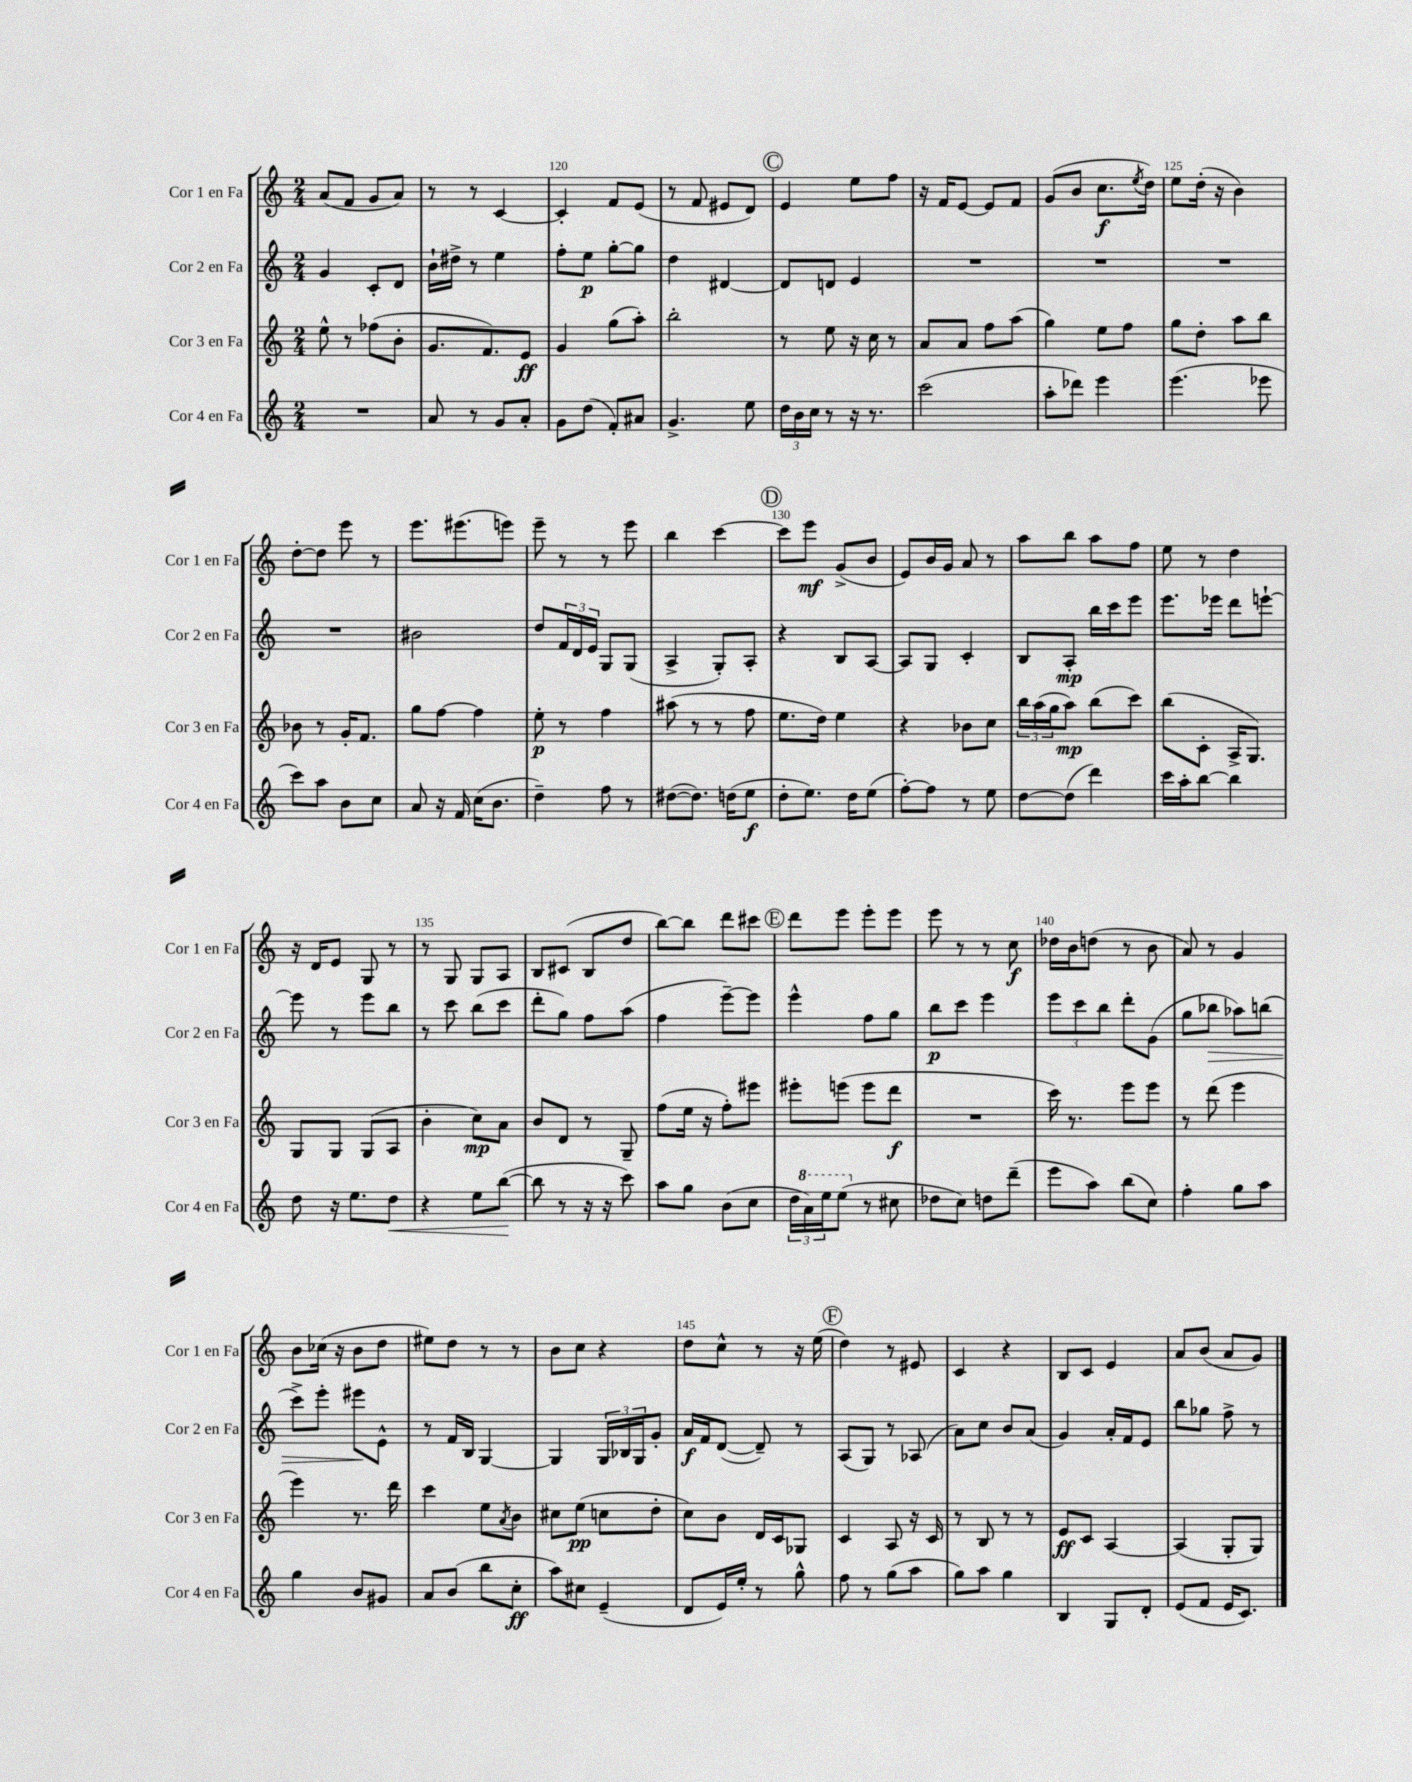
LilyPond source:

<<
\new StaffGroup <<
\new Staff = "s0" \with { instrumentName = "Cor 1 en Fa" shortInstrumentName = "Cor 1 en Fa" } {
    \clef treble \key c \major \numericTimeSignature \time 2/4
    a'8( f'8 g'8 a'8) |
    r8 r8 c'4~ |
    c'4-. f'8 e'8( |
    r8 f'8 eis'8 d'8) |
    \mark \markup { \circle "C" } e'4 e''8 f''8 |
    r16 f'16 e'8~ e'8 f'8 |
    g'8( b'8 c''8.\f \acciaccatura { e''8 } d''16) |
    e''8 d''16-.( r16 b'4) |
    d''8~-. d''8 e'''8 r8 |
    e'''8. eis'''8.( e'''8) |
    e'''8-- r8 r8 e'''8 |
    b''4 c'''4~ |
    \mark \markup { \circle "D" } c'''8 e'''8\mf g'8->( b'8 |
    e'8) b'16 g'16 a'8 r8 |
    a''8 b''8 a''8 f''8 |
    e''8 r8 d''4 |
    r16 d'16 e'8 g8 r8 |
    r8 g8 g8 a8 |
    b8 cis'8( b8 d''8 |
    b''8~) b''8 d'''8 cis'''8 |
    \mark \markup { \circle "E" } d'''8 e'''8 e'''8-. e'''8 |
    e'''8 r8 r8 c''8\f |
    des''16 b'16 d''8( r8 b'8 |
    a'8) r8 g'4 |
    b'8 ces''16( r16 b'8 d''8 |
    eis''8) d''8 r8 r8 |
    b'8 c''8 r4 |
    d''8 c''8-^ r8 r16 e''16( |
    \mark \markup { \circle "F" } d''4) r8 eis'8 |
    c'4 r4 |
    b8 c'8 e'4 |
    a'8 b'8( a'8 g'8) \bar "|." |
}
\new Staff = "s1" \with { instrumentName = "Cor 2 en Fa" shortInstrumentName = "Cor 2 en Fa" } {
    \clef treble \key c \major \numericTimeSignature \time 2/4
    g'4 c'8-. d'8 |
    b'16-! dis''16-> r8 e''4 |
    f''8-. e''8\p g''8~-. g''8 |
    d''4 dis'4~ |
    \mark \markup { \circle "C" } dis'8 d'8 e'4 |
    R2 |
    R2 |
    R2 |
    R2 |
    bis'2 |
    d''8 \tuplet 3/2 { f'16 d'16 e'16 } g8 g8( |
    a4-> g8-.) a8-. |
    \mark \markup { \circle "D" } r4 b8 a8~ |
    a8 g8 c'4-. |
    b8 a8-.\mp b''16 c'''16 e'''8 |
    e'''8. ees'''16 d'''8 e'''8~-! |
    e'''8 r8 e'''8 b''8 |
    r8 c'''8 b''8( c'''8 |
    d'''8-. g''8) f''8 a''8( |
    f''4 e'''8~--) e'''8 |
    \mark \markup { \circle "E" } e'''4-^ f''8 g''8 |
    b''8\p c'''8 e'''4 |
    \tuplet 3/2 { e'''8 c'''8 b''8 } d'''8-. g'8( |
    g''8 bes''8\> aes''8) b''8( |
    c'''8->) e'''8-. eis'''8\! e'8-^ |
    r8 f'16 b16 g4~ |
    g4 \tuplet 3/2 { g16 bes16 g16 } g'8-. |
    a'16\f f'16 d'8~( d'8--) r8 |
    \mark \markup { \circle "F" } a8( g8) r8 aes8( |
    a'8) c''8 b'8 a'8( |
    g'4) a'16-. f'16 e'8 |
    b''8 ges''8 f''8-> r8 \bar "|." |
}
\new Staff = "s2" \with { instrumentName = "Cor 3 en Fa" shortInstrumentName = "Cor 3 en Fa" } {
    \clef treble \key c \major \numericTimeSignature \time 2/4
    e''8-^ r8 fes''8( b'8-. |
    g'8. f'8.) e'8\ff |
    g'4 g''8( a''8-.) |
    b''2-. |
    \mark \markup { \circle "C" } r8 e''8 r16 c''16 r8 |
    a'8 a'8 f''8 a''8( |
    g''4) e''8 f''8 |
    g''8 d''8-. a''8 b''8 |
    bes'8 r8 g'16-. f'8. |
    g''8 f''8~ f''4 |
    e''8-.\p r8 f''4 |
    ais''8( r8 r8 f''8 |
    \mark \markup { \circle "D" } e''8. d''16) e''4 |
    r4 bes'8 c''8 |
    \tuplet 3/2 { b''16 a''16( g''16 } a''8\mp) b''8( c'''8) |
    b''8( c'8-. a16-> g8.) |
    g8 g8 g8( a8 |
    b'4-. c''8\mp) a'8 |
    b'8 d'8 r8 g8-- |
    f''8( e''16 r16 f''8-.) eis'''8 |
    \mark \markup { \circle "E" } eis'''8-. e'''8( e'''8 d'''8\f |
    R2 |
    c'''16) r8. e'''8 e'''8 |
    r8 d'''8( e'''4 |
    e'''4) r8. d'''16 |
    c'''4 e''8 \acciaccatura { a'8 } b'8 |
    cis''8 e''8\pp( c''8 d''8-. |
    c''8) b'8 d'16 c'16 ges8 |
    \mark \markup { \circle "F" } c'4 a8 r16 c'16 |
    r8 b8 r8 r8 |
    e'8\ff c'8 a4~ |
    a4( g8-. g8) \bar "|." |
}
\new Staff = "s3" \with { instrumentName = "Cor 4 en Fa" shortInstrumentName = "Cor 4 en Fa" } {
    \clef treble \key c \major \numericTimeSignature \time 2/4
    R2 |
    a'8 r8 g'8 a'8-. |
    g'8 d''8( f'8-.) ais'8 |
    g'4.-> e''8 |
    \mark \markup { \circle "C" } \tuplet 3/2 { d''16 b'16 c''16 } r8 r16 r8. |
    c'''2( |
    a''8-. des'''8) e'''4 |
    e'''4.( ees'''8 |
    c'''8) a''8 b'8 c''8 |
    a'8 r16 f'16 c''16( b'8. |
    d''4--) f''8 r8 |
    dis''8~( dis''8.) d''16( e''8\f |
    \mark \markup { \circle "D" } d''8-. e''8.) d''16 e''8( |
    f''8~-.) f''8 r8 e''8 |
    d''8~ d''8( d'''4) |
    c'''16 a''16-. b''8~ b''4 |
    d''8 r16 e''8. d''8\< |
    r4 e''8 b''8~\!( |
    b''8 r8 r16 r16 c'''8) |
    a''8 g''8 b'8( c''8 |
    \mark \markup { \circle "E" } \tuplet 3/2 { d''16 \ottava #1 a''16) e'''16 } e'''8( \ottava #0 r8 cis''8 |
    des''8 c''8) d''8 d'''8--( |
    e'''8 a''8) b''8( c''8) |
    f''4-. g''8 a''8 |
    g''4 b'8 gis'8 |
    a'8 b'8( b''8 c''8-.\ff |
    a''8) cis''8 e'4--( |
    d'8 e'16) e''16-. r8 g''8-^ |
    \mark \markup { \circle "F" } f''8 r8 g''8( a''8 |
    g''8) a''8 g''4 |
    b4 g8 d'8-. |
    e'8( f'8 e'16 c'8.) \bar "|." |
}
>>
>>
\layout { \context { \Score currentBarNumber = #118 \override BarNumber.break-visibility = ##(#f #t #t) barNumberVisibility = #(every-nth-bar-number-visible 5) } }
